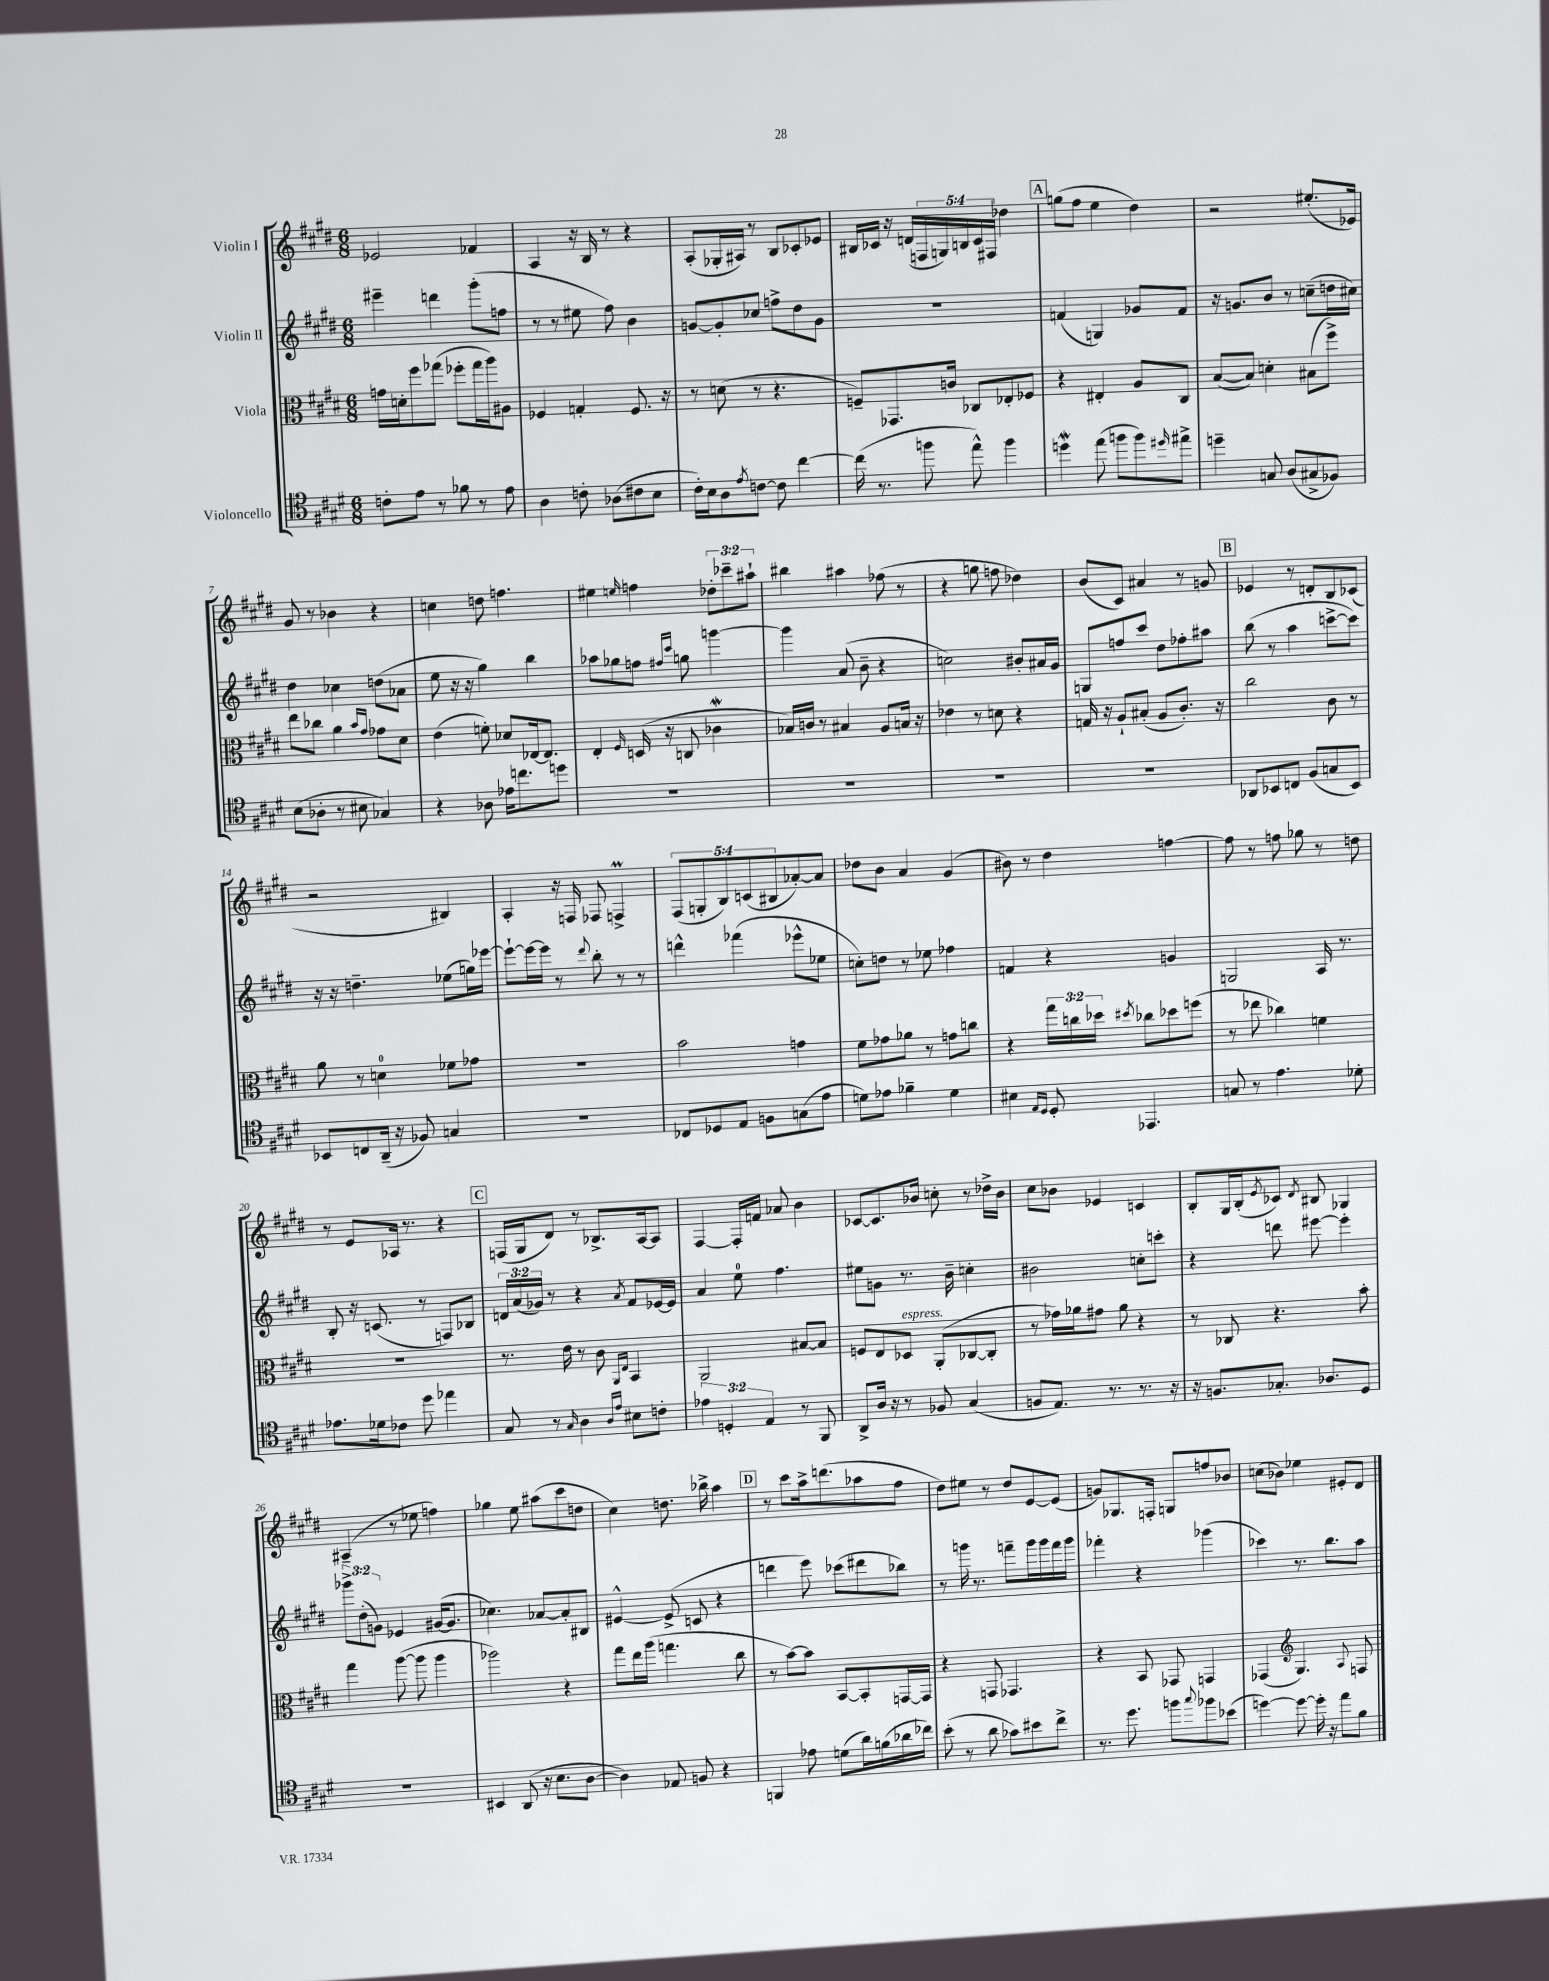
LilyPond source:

<<
\new StaffGroup <<
\new Staff = "s0" \with { instrumentName = "Violin I" } {
    \clef treble \key e \major \numericTimeSignature \time 6/8 \override Staff.TupletNumber.text = #tuplet-number::calc-fraction-text
    ees'2 fes'4 |
    a4 r16 b16 r8 r4 |
    a8-.( ges16-. ais16) r8 b8 ces'8-. ees'8 |
    bis16 ces'16 r16 d'16( \tuplet 5/4 { f16 g16) b16 ces'16 fis16 } des''4 |
    \mark \markup { \box "A" } g''8( fis''8 e''4 dis''4) |
    r2 eis''8.-.( ees'16) |
    gis'8 r8 bes'4 r4 |
    c''4 d''8 f''4. |
    eis''4 \grace { e''16 } f''4 \tuplet 3/2 { des''8-. ces'''8-- ais''8-! } |
    bis''4 ais''4 fes''8( r8 |
    r4 g''8 f''8 des''4) |
    b'8( cis'8) ais'4 r8 g'8 |
    \mark \markup { \box "B" } ees'4 r8 d'8-. b8 ces'8( |
    r2 bis4) |
    a4-. r16 f16 fes8 f4->\prall |
    \tuplet 5/4 { fis8( g8-. b8) c'8( bis8 } aes'8~-.) aes'8 |
    des''8 b'8 a'4 gis'4( |
    bis'8) r8 dis''4 f''4~ |
    f''8 r8 f''8 ges''8 r8 d''8 |
    r8 e'8 aes16 r8. r4 |
    \mark \markup { \box "C" } f16( gis16 dis'8) r8 bes8.-> a16~ a8 |
    fis4~ fis16-. f'16 aes'8 b'4 |
    ces'8~ ces'8. bes'16 c''8-. r8 des''16-> bes'16 |
    cis''8 bes'8 ees'4 c'4 |
    b8-. gis16 b16-.( \acciaccatura { e'8 } ces'8) \acciaccatura { dis'8 } bis8 ges4 |
    ais4--( r8 ees''8 f''4) |
    ges''4 e''8 ais''8( cis'''8 d''8 |
    cis''4) d''8. bes''16-> a''4 |
    \mark \markup { \box "D" } r8 cis'''8 a''16-> d'''8.( aes''8 fis''8 |
    dis''8) eis''8 r8 dis''8 e'8~ e'8( |
    g'8) ges8. f16-. g8 f''8 bes'8 |
    c''8( bes'8) ees''4 eis'8-. dis'8 \bar "|." |
}
\new Staff = "s1" \with { instrumentName = "Violin II" } {
    \clef treble \key e \major \numericTimeSignature \time 6/8 \override Staff.TupletNumber.text = #tuplet-number::calc-fraction-text
    eis'''4-- d'''4 gis'''8-.( f''8 |
    r8 r8 eis''8 fis''8) b'4 |
    g'8~ g'8-. ces''8 f''8-> dis''8 g'8 |
    R2. |
    \mark \markup { \box "A" } f'4( g4) ges'8 f'8 |
    r16 g'8. b'8 r8 c''8--( d''16 cis''16) |
    dis''4 ces''4 d''8( aes'8 |
    e''8 r16 r16 gis''4) b''4 |
    aes''8 ges''8 f''8 \grace { fis''16 cis'''16 } g''8 g'''4~ |
    g'''4 a'8( b'8-- r4 |
    c''2) bis'8-. ais'16 gis'16 |
    g8 f''8 cis'''8 dis''8 fes''8-. ais''8 |
    \mark \markup { \box "B" } b''8( r8 a''4 c'''8~-> c'''8) |
    r16 r16 d''4.-- ees''8( g''16) ees'''16~ |
    ees'''8~-! ees'''16~ ees'''16 r8 \appoggiatura { dis'''8 } b''8-. r8 r8 |
    d'''4-^ fes'''4( ees'''8-^ ees''8 |
    c''8-.) d''8 r8 ees''8 fes''4 |
    f'4 r4 g'4 |
    g2 a16 r8. |
    b8-. r16 c'8.( r8 f8) bes8 |
    \mark \markup { \box "C" } \tuplet 3/2 { d'16 a'16( ges'16) } r8 r4 \acciaccatura { a'8 } fis'8 ees'16~ ees'16 |
    a'4 e''8-0 fis''4. |
    eis''8 g'8 r8. b'16-- c''4-. |
    bis'2 c''8-. c'''8-. |
    r4 d'''8 eis'''8~ eis'''4-. |
    \tuplet 3/2 { ges'''8-> dis''8-.( g'8) } ees'4 gis'16~( gis'8. |
    ces''4.) aes'8~ aes'8-. bis8 |
    eis'4~-^ eis'8->( c'8 r4 |
    \mark \markup { \box "D" } d'''4 e'''8) ces'''8( dis'''8 bes''8) |
    r8 g'''16 r8. f'''8-- g'''16 g'''16 f'''16 g'''16 |
    fes'''4-. r4 ges'''4( |
    ces'''4) r8. b''8. a''8 \bar "|." |
}
\new Staff = "s2" \with { instrumentName = "Viola" } {
    \clef alto \key e \major \numericTimeSignature \time 6/8 \override Staff.TupletNumber.text = #tuplet-number::calc-fraction-text
    g'16 d'16-. fis''8 ges''8( fes''8-. ges''16 a''16) ais8 |
    fes4 g4-. fes8. r16 |
    r8 d'8( r8 r4. |
    f8--) ges,8. c'16 ces8 ees8-. fes8 |
    \mark \markup { \box "A" } r4 eis4-. a8 cis8 |
    b8~( b8) d'4-. bis8( fis''8->) |
    e''8 ces''8 a'4 \grace { b'16 gis'16 } ges'8 dis'8 |
    e'4( f'8-.) des'8 ees16~ ees8. |
    e4-. \grace { fis16 } d16( r16 c8 ces'4\mordent |
    bes16) c'16 r8 bis4 a8 b16 r16 |
    ees'4 r8 d'8 r4 |
    g16 r16 a8-! bis8-.( a8 cis'8.-.) r16 |
    \mark \markup { \box "B" } cis''2 cis'8 r8 |
    a'8 r8 d'4-0 fes'8 ges'8 |
    R2. |
    b'2 g'4 |
    fis'8 ges'8 aes'8 r8 g'8 c''8 |
    r4 \tuplet 3/2 { gis''16 c''16 des''16 } \acciaccatura { dis''8 } ces''8 des''8 f''8( |
    r8 ees''8 ces''4) f'4 |
    R2. |
    \mark \markup { \box "C" } r8. e'16 r8 cis'8 \grace { a,16 e16 } b,4 |
    a,2 bis8~ bis8 |
    f8 e8 des8^\markup { \italic "espress." } a,8-.( ces8~ ces8-. |
    r8 ges'16) aes'16 gis'8 aes'8 r4 |
    r8 ces8 r4. b'8-. |
    gis''4 a''8~( a''8 a''4 |
    aes''2) r4 |
    gis''8 e''16 a''16( g''4. cis''8 |
    \mark \markup { \box "D" } r8 b'8~) b'8 b,8~ b,8-. g,16~ g,16 |
    r4 g,8 ges,4. |
    r4 b,8 ges,8 g,4 |
    ges,4( \clef treble gis4.) \appoggiatura { a8 } f8 \bar "|." |
}
\new Staff = "s3" \with { instrumentName = "Violoncello" } {
    \clef tenor \key e \major \numericTimeSignature \time 6/8 \override Staff.TupletNumber.text = #tuplet-number::calc-fraction-text
    c'8-. e'8 r8 fes'8 r8 e'8 |
    a4 c'8-. aes8( cis'8 b8 |
    cis'16-.) b16 a8 \acciaccatura { e'8 } c'8~ c'8 cis''4~ |
    cis''16( r8. f''8 e''8-^) f''4 |
    \mark \markup { \box "A" } d''4\mordent e''8( f''8 f''8) \grace { dis''16 } eis''8-> |
    d''4-- g8 a8( gis8-> fes8) |
    b8( aes8-. r8 bis8 ges4) |
    r4 aes8 ees'16 c''8. d''8 |
    R2. |
    R2. |
    R2. |
    R2. |
    \mark \markup { \box "B" } aes,8 bes,8 c8 fis8( g8 bes,8) |
    bes,8 c8 a,16--( r16 fes8) g4 |
    R2. |
    ces8 des8 e8 f8 g8( e'8 |
    d'8) ees'8 fes'4-- d'4 |
    bis4 \grace { e16 dis16 } dis8-. ees,4. |
    g8 r8 e'4. des'8-. |
    ees'8. des'16 ces'8 dis''8 ees''4 |
    \mark \markup { \box "C" } gis8 r8 \grace { gis16 } a4 \grace { a16 e'16 } bis8 c'8-. |
    \tuplet 3/2 { ees'4 d4-. e4 } r8 fis,8 |
    a,8-> a16 r16 r8 fes8 gis4( |
    f8 e8.) r8. r8. r16 |
    r16 f8. ges8.-. aes8. dis8 |
    R2. |
    bis,4 a,8( r16 b8. a8~ |
    a4) ees8 f8 r4 |
    \mark \markup { \box "D" } f,4 ees'8 d'8( a'16) f'16( aes'16 ces''16) |
    b'8-.( r8 a'8 ges'8) bis'8 cis''8-> |
    r8. dis''8. f''8 \appoggiatura { gis''8 } fes''8 bes'8( |
    d''4~) d''8~ d''16-. r16 e''8 fis'8 \bar "|." |
}
>>
>>
